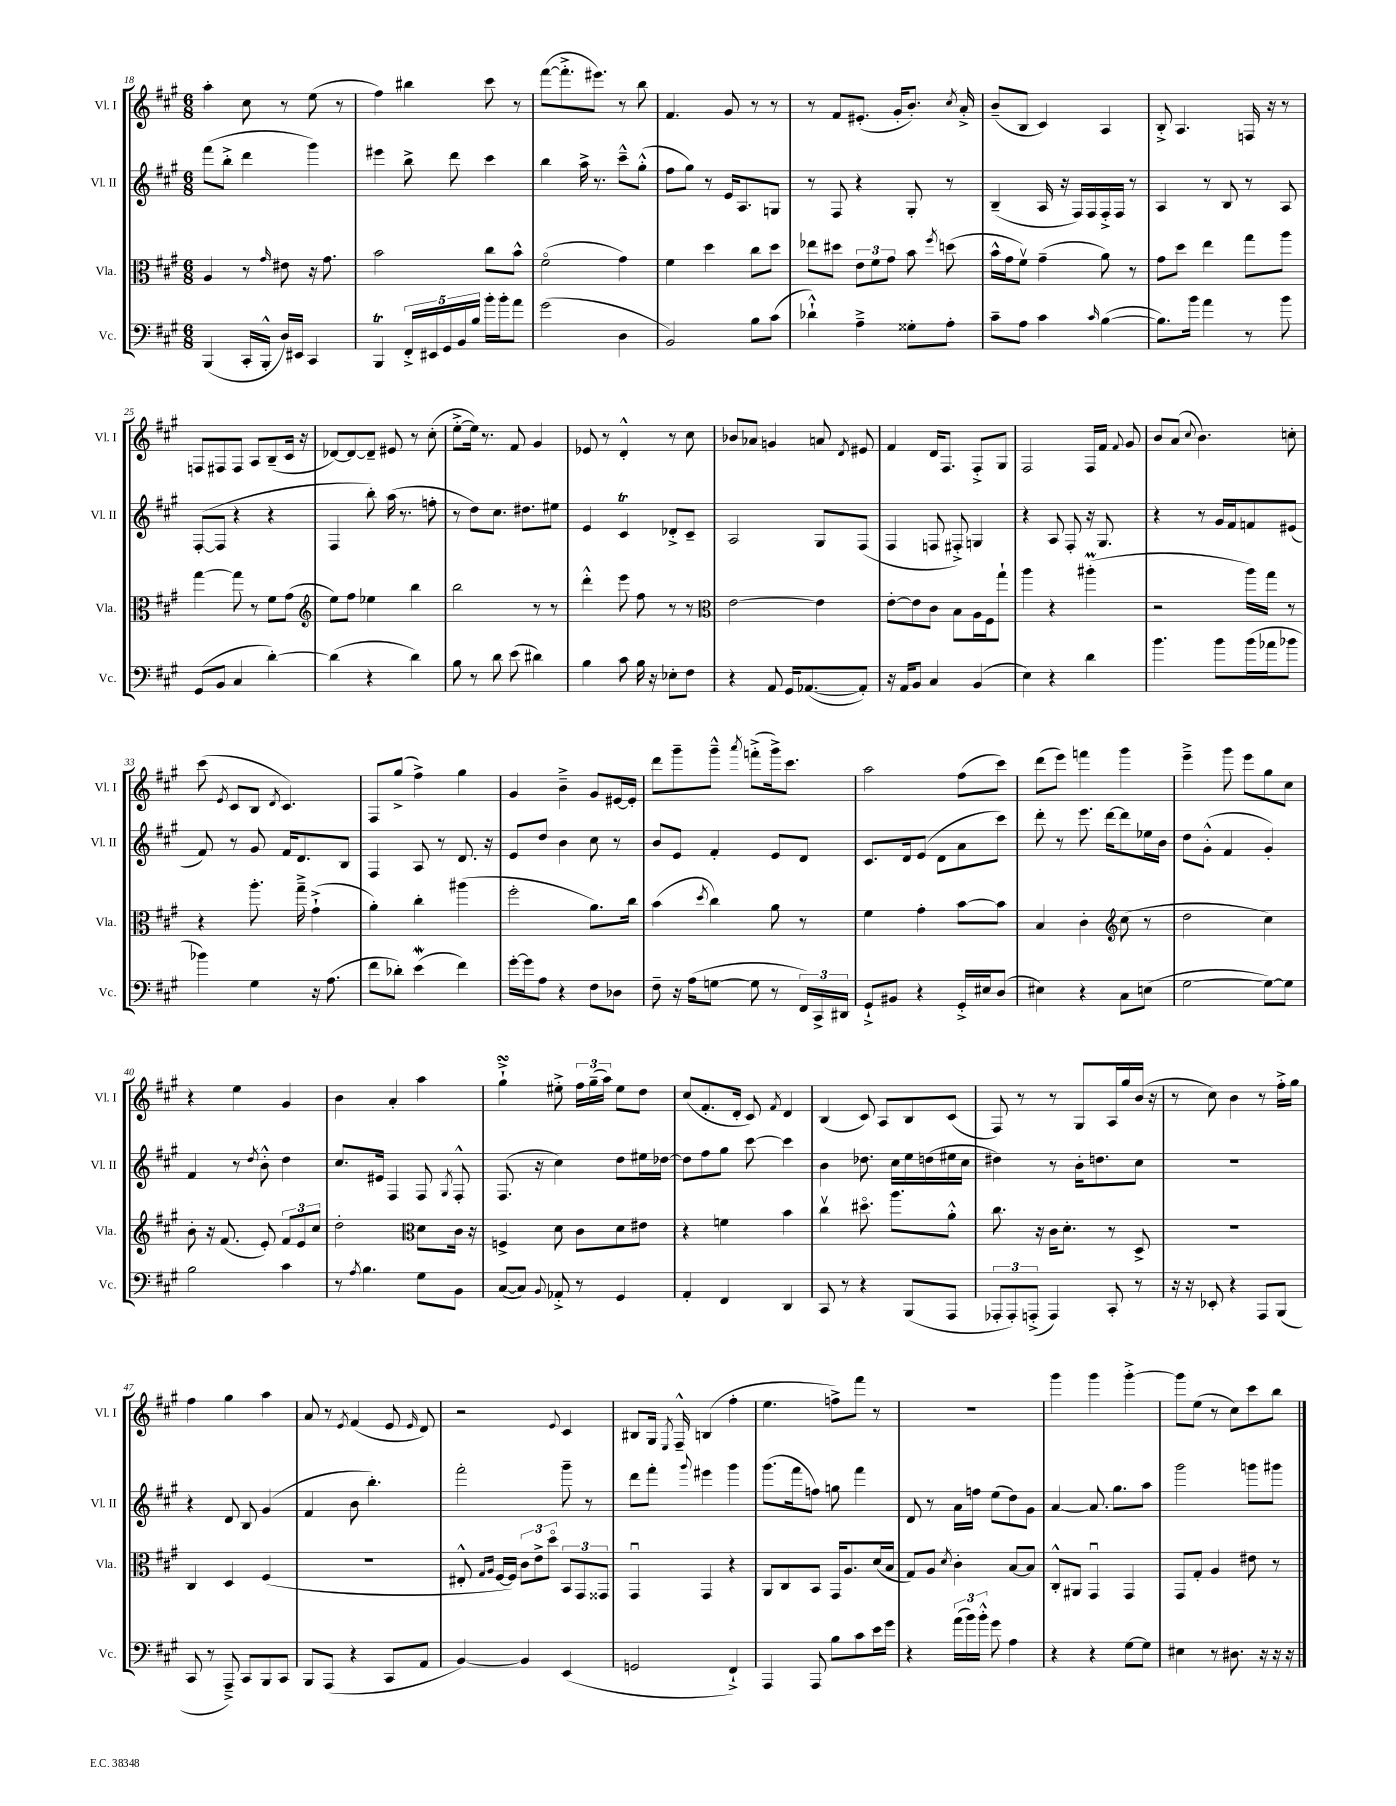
<<
\new StaffGroup <<
\new Staff = "s0" \with { instrumentName = "Vl. I" shortInstrumentName = "Vl. I" } {
    \clef treble \key a \major \numericTimeSignature \time 6/8
    \autoBeamOff a''4-. cis''8 r8 e''8( r8 |
    fis''4) bis''4 cis'''8 r8 |
    fis'''8[~( fis'''8.-.-> eis'''8.]) r8 b''8 |
    fis'4. gis'8 r8 r8 |
    r8 fis'8[ eis'8.]-.( gis'16[-. b'8.]-.) \acciaccatura { cis''8 } a'16-.-> |
    b'8[--( b8] cis'4) a4 |
    b8-.-> a4. f16 r16 r8 |
    f8[ fis8 fis8] a8[ b8--( cis'16] r16 |
    des'8[~) des'8~ des'8]-- eis'8 r8 cis''8-.( |
    e''8[~-.-> e''16]) r8. fis'8 gis'4 |
    ees'8 r8 d'4-.-^ r8 cis''8 |
    bes'8[ aes'8] g'4 a'8 \acciaccatura { d'8 } eis'8 |
    fis'4 d'16[ fis8.] fis8[-.-> gis8] |
    fis2 fis16[ fis'16] \appoggiatura { fis'8 } gis'8 |
    b'8[ a'8]( \appoggiatura { cis''8 } b'4.) c''8-. |
    cis'''8( \acciaccatura { e'8 } cis'8[ b8] \acciaccatura { d'8 } cis'4.) |
    fis8[ gis''8]->( fis''4->) gis''4 |
    gis'4 b'4---> gis'8[ eis'16~ eis'16]-. |
    d'''8[ gis'''8-- gis'''8]---^ \acciaccatura { a'''8 } f'''8[-.->( gis'''16->) cis'''8.] |
    a''2 fis''8[( cis'''8]) |
    d'''8[( e'''8]) f'''4 gis'''4 |
    e'''4---> gis'''8 e'''8[ gis''8 cis''8] |
    r4 e''4 gis'4 |
    b'4 a'4-. a''4 |
    gis''4-!->\turn eis''8-.-> \tuplet 3/2 { fis''16[ gis''16--( a''16]) } eis''8[ d''8] |
    cis''8[( fis'8.-. d'16]-. cis'8) \acciaccatura { fis'8 } d'4 |
    b4( cis'8) a8[ b8 cis'8]( |
    fis8) r8 r8 gis8[ a16 gis''16 b'16]( r16 |
    r8 cis''8) b'4 r8 fis''16[-.-> gis''16] |
    fis''4 gis''4 a''4 |
    a'8 r8 \acciaccatura { e'8 } fis'4( e'8 \grace { e'16 } d'8) |
    r2 \appoggiatura { e'8 } cis'4 |
    bis8[ gis16] \acciaccatura { e8 } fis16---^ b4( fis''4-. |
    e''4. f''8[->) fis'''8] r8 |
    R2. |
    gis'''4 gis'''4 gis'''4~-.-> |
    gis'''8[ e''8]( r8 cis''8[) cis'''8 b''8] \bar "|." |
}
\new Staff = "s1" \with { instrumentName = "Vl. II" shortInstrumentName = "Vl. II" } {
    \clef treble \key a \major \numericTimeSignature \time 6/8
    \autoBeamOff fis'''8[( b''8]-.-> d'''4 gis'''4) |
    eis'''4 b''8-> d'''8 cis'''4 |
    b''4 a''16-> r8. cis'''8[---^ gis''8]-.-^( |
    fis''8[ gis''8]) r8 e'16[ a8. g8] |
    r8 fis8 r4 gis8-. r8 |
    b4--( a16 r16 fis16[) fis16 fis16-.-> fis16] r8 |
    a4 r8 b8 r8 a8 |
    fis8[~-.( fis8] r4 r4 |
    fis4 b''8-.) a''16( r8. f''8-. |
    r8 d''8[) cis''8.] dis''8.[ eis''8] |
    e'4 cis'4\trill des'8[-.-> cis'8]-- |
    a2 gis8[ fis8]( |
    fis4 f8 fis8-.->) g4 |
    r4 a8 fis8-. r16 gis8. |
    r4 r8 gis'16[ fis'16 f'8 eis'8]( |
    fis'8) r8 gis'8 fis'16[ d'8. b8] |
    fis4 a8 r8 d'8. r16 |
    e'8[ d''8] b'4 cis''8 r8 |
    b'8[ e'8] fis'4-. e'8[ d'8] |
    cis'8.[ d'16 e'8]( d'8[ a'8 cis'''8]) |
    d'''8-. r8 e'''8. d'''16[~ d'''8 ees''16 b'16] |
    d''8[ gis'8]-.-^( fis'4 gis'4-.) |
    fis'4 r8 \acciaccatura { d''8 } b'8-.-^ d''4 |
    cis''8.[ eis'16] fis4 fis8 \acciaccatura { gis8 } fis8-.-^ |
    fis8.( r16 cis''4) d''8[ eis''16 des''16]~ |
    des''8[ fis''8 gis''8] cis'''8~ cis'''4 |
    b'4 des''8. cis''16[ e''16 d''16( eis''16 cis''16] |
    dis''4) r8 b'16[-. d''8. cis''8] |
    R2. |
    r4 d'8 b8 gis'4( |
    fis'4 b'8 b''4.-.) |
    fis'''2-. gis'''8-- r8 |
    d'''8[ fis'''8]-. \appoggiatura { gis'''8 } eis'''4 gis'''4 |
    gis'''8.[( fis'''16 f''8]) g''8 fis'''4 |
    d'8 r8 a'16[ f''16] e''8[( d''8) gis'8] |
    a'4~ a'8. gis''8.[ a''8] |
    gis'''2 g'''8[ gis'''8] \bar "|." |
}
\new Staff = "s2" \with { instrumentName = "Vla." shortInstrumentName = "Vla." } {
    \clef alto \key a \major \numericTimeSignature \time 6/8
    \autoBeamOff a4 r8 \grace { gis'16 } eis'8 r16 gis'8. |
    b'2 cis''8[ b'8]-^ |
    fis'2\flageolet( gis'4) |
    fis'4 d''4 cis''8[ d''8] |
    ees''8[ dis''8] \tuplet 3/2 { e'8[ fis'8 gis'8] } b'8 \acciaccatura { fis''8 } d''8( |
    b'16[-^ gis'16 fis'8]\upbow) gis'4--( a'8) r8 |
    gis'8[ d''8] e''4 gis''8[ a''8] |
    gis''4~ gis''8 r8 fis'8[ gis'8]( |
    \clef treble e''8[) fis''8] ees''4 b''4 |
    b''2 r8 r8 |
    d'''4-.-^ e'''8 fis''8 r8 r8 |
    \clef alto e'2~ e'4 |
    e'8[~-. e'8 cis'8] b8[ a16 fis16 gis''8]-! |
    a''4 r4 ais''4-.\prall( |
    r2 a''16[) gis''16] r8 |
    r4 a''8.-. gis''16---> gis'4-!->( |
    a'4-.) cis''4-. ais''4( |
    fis''2-. a'8.[) cis''16] |
    b'4( \acciaccatura { d''8 } cis''4) a'8 r8 |
    fis'4 gis'4-. b'8[~ b'8] |
    b4 cis'4-. \clef treble cis''8( r8 |
    d''2 cis''4) |
    b'8-. r16 fis'8.( e'8-.) \tuplet 3/2 { fis'8[ e'8 cis''8] } |
    d''2-. \clef alto d'8[ cis'16] r16 |
    f4-> d'8 cis'8[ d'8 eis'8] |
    r4 f'4 b'4 |
    cis''4\upbow dis''8.\flageolet a''8.[ a'8]-.-^ |
    cis''8. r16 cis'16[ d'8.]-. r8 d8-> |
    R2. |
    cis4 d4 fis4( |
    R2. |
    eis8-.-^ \grace { gis16[ a16] } fis16[~ fis16]) \tuplet 3/2 { cis'8[ e'8-> d''8]\flageolet } \tuplet 3/2 { b,8[ gis,8 gisis,8] } |
    gis,4\downbow gis,4 r4 |
    a,8[ cis8 b,8] gis,16[ a8. d'16( b16] |
    gis8[) a8] \acciaccatura { d'8 } cis'4-. b8[~ b8] |
    cis8[-.-^ ais,8] gis,4\downbow gis,4 |
    gis,8[ gis8]-. a4 eis'8 r8 \bar "|." |
}
\new Staff = "s3" \with { instrumentName = "Vc." shortInstrumentName = "Vc." } {
    \clef bass \key a \major \numericTimeSignature \time 6/8
    \autoBeamOff b,,4( cis,16[-. b,,16]-.-^ d16[) eis,16] cis,4 |
    b,,4\trill \tuplet 5/4 { fis,16[-.-> eis,16 gis,16 b,16 b16] } b'16[-. b'16-. a'8] |
    gis'2( d4 |
    b,2) b8[ cis'8]( |
    des'4-!-^) a4---> gisis8[-. a8]-. |
    cis'8[-- a8] cis'4 \grace { cis'16 } b4~( |
    b8.[) b'16] a'4 r8 b'8 |
    gis,8[( b,8] cis4 d'4~-.) |
    d'4( r4 d'4) |
    b8 r8 d'8 e'8( dis'4) |
    b4 cis'8 b16 r16 ees8[-. fis8] |
    r4 a,8 gis,16[ aes,8.~( aes,8]-.) |
    r16 a,16[ b,8] cis4 b,4( |
    e4) r4 d'4 |
    b'4. b'8[ b'16( aes'16 bes'8] |
    bes'4) gis4 r16 a8.( |
    fis'8[ des'8]-.) e'4\mordent( fis'4) |
    gis'16[~-. gis'16 a8] r4 fis8[ des8] |
    fis8-- r16 a16[( g8]~ g8 r8 \tuplet 3/2 { fis,16[) cis,16-> dis,16] } |
    gis,8[-!-> bis,8] r4 gis,16[-.-> eis16 d8]( |
    eis4) r4 cis8[ e8]( |
    gis2~ gis8[~) gis8] |
    b2 cis'4 |
    r8 \acciaccatura { a8 } b4. gis8[ b,8] |
    cis8[~( cis8]) \appoggiatura { b,8 } aes,8-.-> r8 gis,4 |
    a,4-. fis,4 d,4 |
    cis,8 r8 r4 b,,8[( a,,8] |
    \tuplet 3/2 { aes,,8[-. aes,,8-.) a,,8]-.->( } a,,4) cis,8-. r8 |
    r16 r16 ees,8-. r4 a,,8[ b,,8]( |
    cis,8 r8 a,,8--->) cis,8[ b,,8 cis,8] |
    b,,8[ a,,8]( r4 cis,8[ a,8] |
    b,4~) b,4 e,4( |
    g,2 fis,4-!->) |
    a,,4 a,,8 b8[ cis'8 e'16 gis'16] |
    r4 \tuplet 3/2 { a'16[( b'16) b'16]-.-^ } gis'8 a4 |
    r4 r4 gis8[~ gis8] |
    eis4 r8 dis8. r16 r16 r16 \bar "|." |
}
>>
>>
\layout { \context { \Score currentBarNumber = #18 } }
